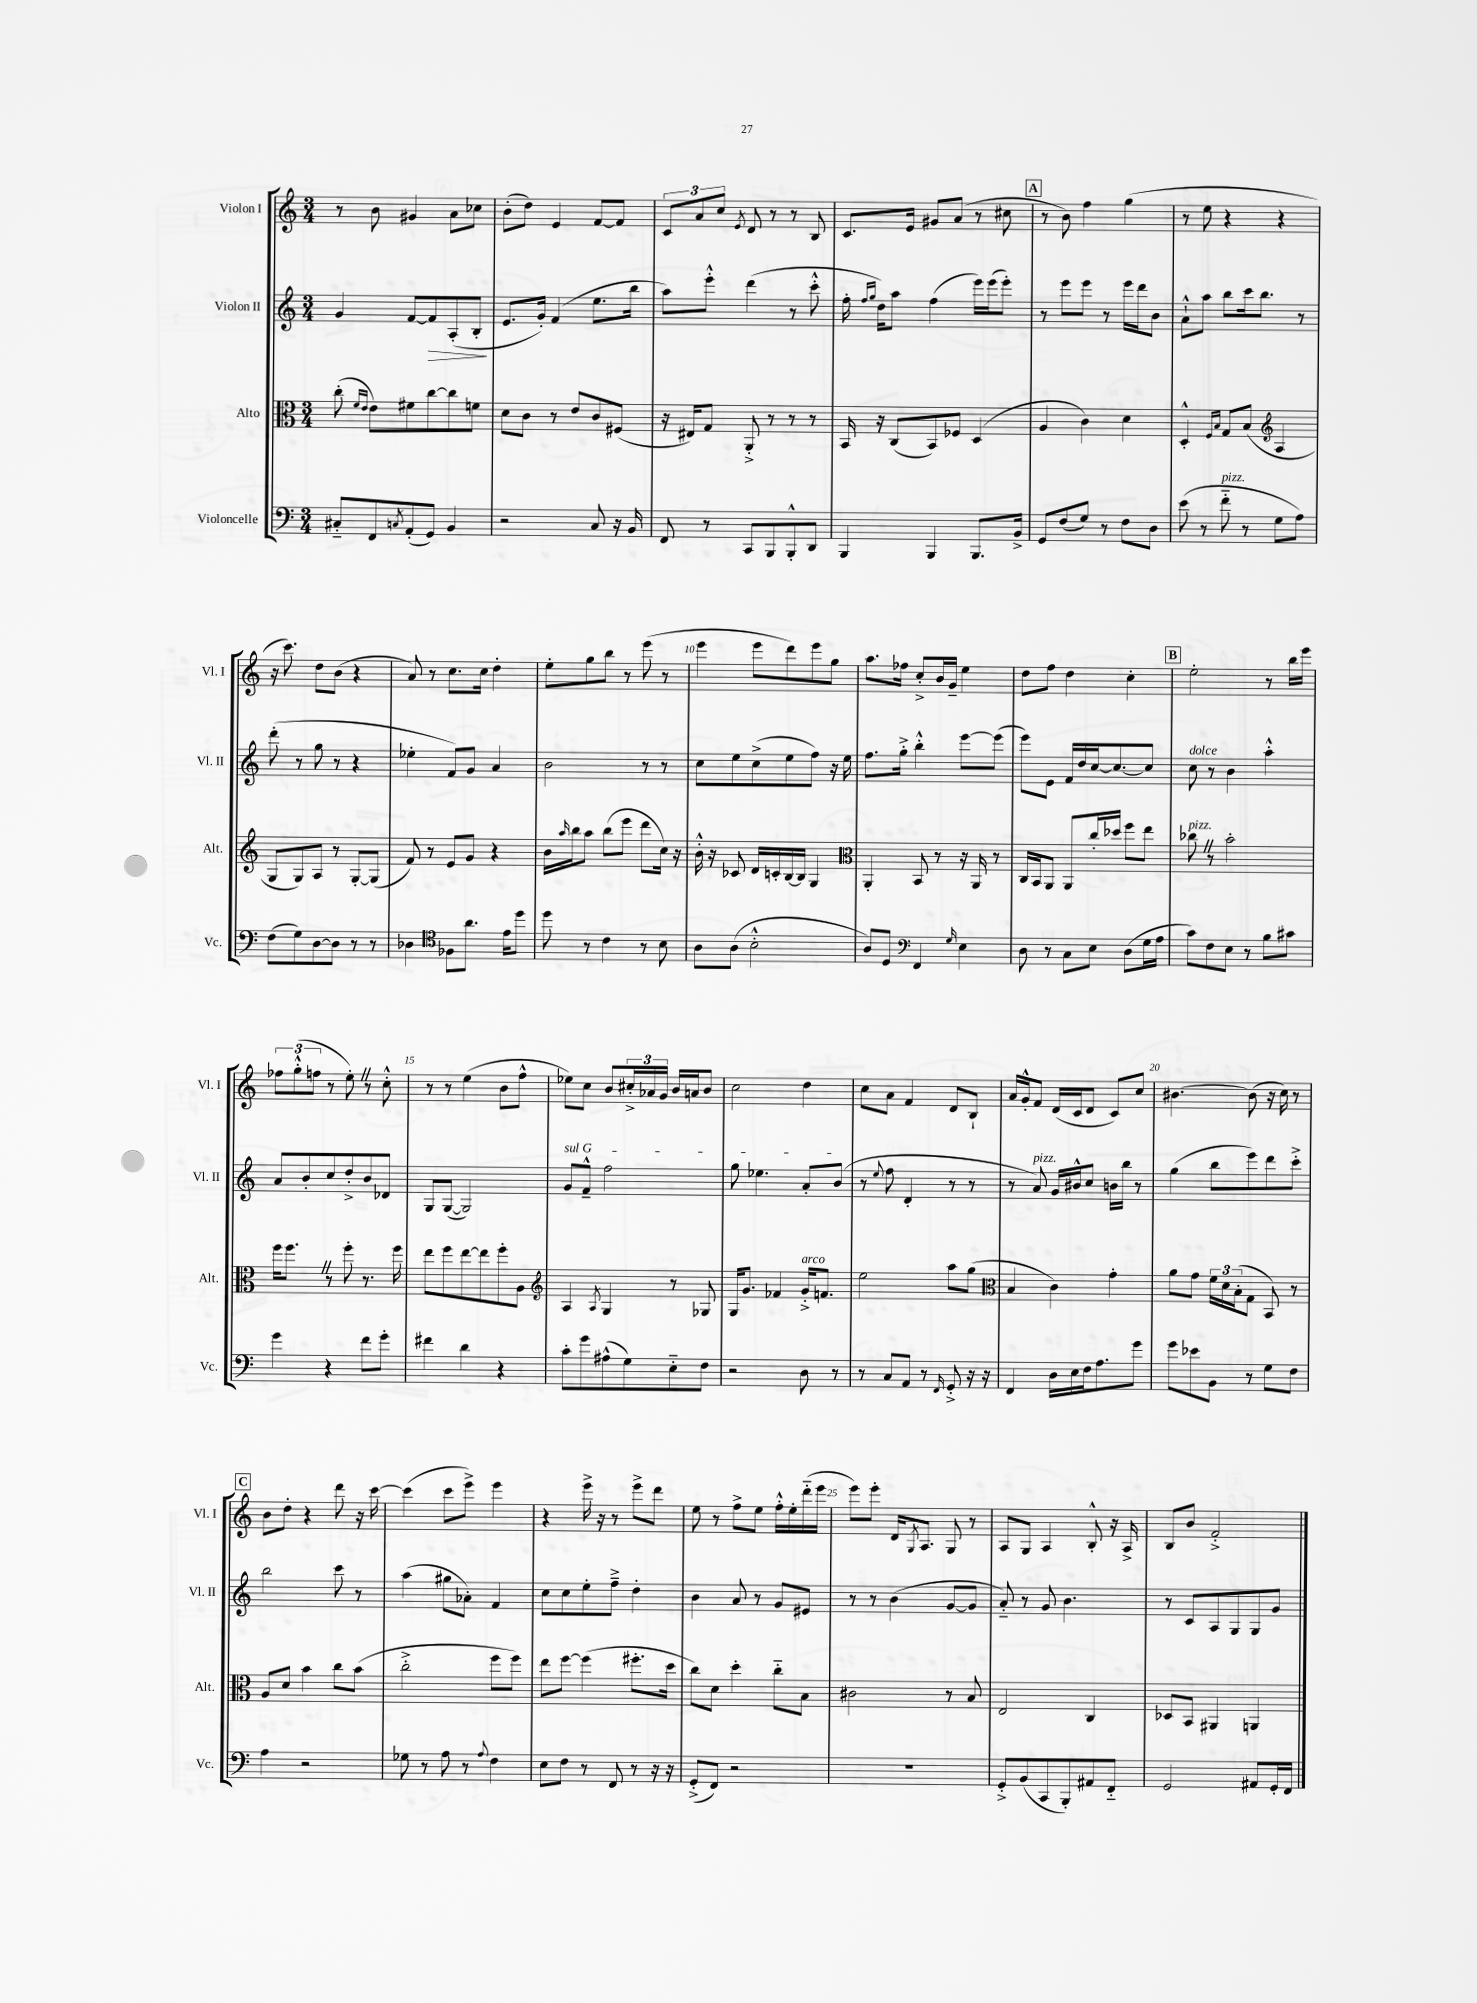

**kern	**kern	**kern	**kern
*staff4	*staff3	*staff2	*staff1
*clefF4	*clefC3	*clefG2	*clefG2
*k[]	*k[]	*k[]	*k[]
*M3/4	*M3/4	*M3/4	*M3/4
8C#'~	(8cc'	4g	8r
.	16qqf	.	.
.	16qqe	.	.
8FF	8e)	.	8b
8qC	.	.	.
(8AA'	8f#	[8f	4g#
8GG)	[8cc	8f]	.
4BB	8cc]	(8A'	8a
.	8f	8B'	8cc-
=	=	=	=
2r	8d	8.e	(8b'
.	8c	.	8dd)
.	.	16g')	.
.	8r	(4f	4e
.	8e	.	.
8C	8c	8.ee	[8f
16r	(8F#	.	8f]
16BB	.	16bb	.
=	=	=	=
8FF	16r	8aa)	12c
.	16E#)	.	.
.	.	.	12a
8r	8G	8eee'^^	.
.	.	.	12cc
.	.	.	8qe
8CC	8AA'^	(4ddd	8d
8BBB	8r	.	8r
8BBB'^^	8r	8r	8r
8DD	8r	8ccc'^^	8B
=	=	=	=
4BBB	16BB	16ff'	8.c
.	.	16qqff	.
.	.	16qqgg	.
.	16r	16dd)	.
.	(8C	8aa	.
.	.	.	16e
4BBB	8BB)	(4ff	8g#
.	8F-	.	(8a
8.BBB	(4D	16eee)	8r
.	.	(16eee	.
.	.	8eee')	8cc#
16BB^	.	.	.
=	=	=	=
8GG	4A	8r	8r
(8F	.	8eee	8b)
8G)	4c)	8eee	4ff
8r	.	8r	.
8F	4d	16eee	(4gg
.	.	16ddd	.
8D	.	8b	.
=	=	=	=
(8e	4D'^^	8a`^^	8r
8r	.	8aa	8ee
.	16qqF	.	.
.	16qqB	.	.
8f'~	8G	8bb	4r
8r	(8B	16ccc	.
.	.	8.bb	.
*	*clefG2	*	*
8G	4A	.	4r
8A)	.	8r	.
=	=	=	=
(8F	8G	(8ddd'	16r
.	.	.	8.ccc)
8G)	8G)	8r	.
[8D	8A	8gg	8dd
8D]	8r	8r	(8b
8r	[8G'	4r	4r
8r	(8G]	.	.
=	=	=	=
4D-	8f)	4ee-'	8a)
.	8r	.	8r
*clefC4	*	*	*
8F-	8e	8f)	8.cc
8.a	8g	8g	.
.	.	.	16cc
.	4r	4a	4dd'
16e	.	.	.
8dd	.	.	.
=	=	=	=
8dd	16b	2b	8ee'
.	16qqaa	.	.
.	16bb	.	.
8r	8aa	.	8gg
4c	(8bb	.	8bb
.	8eee	.	8r
8r	8ddd	8r	(8eee
8B	16cc)	8r	8r
.	16r	.	.
=	=	=	=
8A	16b'^^	8cc	4eee
.	16r	.	.
(8A	8c-	8ee	.
2B'^^	16d	(8cc^	8eee
.	16c'	.	.
.	[16B	8ee	8ddd)
.	16B]	.	.
.	4G	8ff)	8eee
.	.	16r	8gg
.	.	16ee	.
=	=	=	=
*	*clefC3	*	*
8A)	4AA'	8.ff	8.aa
8D	.	.	.
.	.	16gg'^	16ff-
*clefF4	*	*	*
4FF	8BB	4bb'^^	8cc'^
.	8r	.	16b
.	.	.	16g~
16qqG	.	.	.
4E	16r	[8eee	4ee
.	16AA	.	.
.	8r	(8eee]	.
=	=	=	=
8D	16C	8eee)	8dd
.	16BB	.	.
8r	8AA	8e	8ff
8C	8AA	16f	4dd
.	.	16dd	.
8E	16cc'	[16cc	.
.	16dd-	8.cc_	.
(8D	8ff	.	4cc'
16G	8ee	8cc]	.
16A	.	.	.
=	=	=	=
8c)	8cc-	8cc	2ee'
8F	8r	8r	.
8E	2b'	4b	.
8r	.	.	.
8B	.	4aa'^^	8r
8c#	.	.	16bb
.	.	.	16eee
=	=	=	=
4g	16ff	8a	12ff-
.	8.ff	.	.
.	.	.	(12gg'^^
.	.	8b'	.
.	.	.	12ff
4r	8r	8cc	8r
.	8ff'	8dd'^	8ee')
8f	8.r	8b	8r
8g'	.	8d-	8cc'^^
.	16ff	.	.
=	=	=	=
4f#	8ee	8G	8r
.	8ff	([8G	8r
4d	[8ee	2G])	(4ee
.	8ee]	.	.
4r	8ff'	.	8b
.	8A	.	8ff^^
=	=	=	=
*	*clefG2	*	*
8c'	4A	8g	8ee-)
8g	.	8f~^^	8cc
.	8qA	.	.
(8A#^^	4G	2ff	8b
8G)	.	.	24cc#'^
.	.	.	24a-
.	.	.	24g
8E'~	8r	.	16b
.	.	.	16a
8F	8G-	.	8b
=	=	=	=
2r	16G	8gg	2cc
.	8.g	.	.
.	.	4.ee-	.
.	4f-	.	.
8D	16g'^	8a'	4dd
.	8.f	.	.
8r	.	(8b	.
=	=	=	=
8r	2ee	8r	8cc
.	.	8qqee	.
8C	.	8ff	8a
8AA	.	4d'	4f
8r	.	.	.
16qqFF	.	.	.
8GG'^	8aa	8r	8d
16r	(8gg	8r	8B`
16r	.	.	.
=	=	=	=
*	*clefC3	*	*
4FF	4B	8r	16a
.	.	.	16g'^^
.	.	8a)	8f
16D	4c)	16g	(16d
16E	.	16b#^^	16c
16F	.	8cc	8d
8.A	.	.	.
.	4g'	16b	8c)
.	.	16bb	.
8g	.	8r	8cc
=	=	=	=
8g	8a	(4gg	[4.b#
8e-	8g	.	.
8BB	24f	8bb	.
.	24d	.	.
.	(24B'	.	.
8r	8G	8eee)	(8b#]
8G	8BB)	8ddd	16r
.	.	.	16cc)
8F	8r	8ccc'^	8r
=	=	=	=
4A	8A	2bb	8b
.	8d	.	8dd'
2r	4b	.	4r
.	8cc	8ccc	8ddd
.	(8b	8r	16r
.	.	.	[16ccc
=	=	=	=
8G-	2cc'^	(4aa	(4ccc]
8r	.	.	.
8A	.	8gg#	8ccc
8r	.	8a-')	8eee^)
8qqA	.	.	.
4F	8ff	4f	4eee
.	8ff)	.	.
=	=	=	=
8E	8ee	8cc	4r
8F	[8ff	8cc	.
8r	(4ff]	8ee'	16eee^
.	.	.	16r
8FF	.	8ff~^	8r
8r	8.ff#'	4dd'	8eee^
16r	.	.	8ddd
16r	16dd	.	.
=	=	=	=
(8GG'^	8cc)	4b	8ee
8FF)	8d	.	8r
2r	4dd'	8a	8ff^
.	.	8r	8ee
.	8cc'~	8g	16ff'^^
.	.	.	16ee'
.	8B	8e#	(16ddd'~
.	.	.	16eee
=	=	=	=
2.r	2c#	8r	8eee)
.	.	8r	8eee'
.	.	(4b	16d
.	.	.	8qG
.	.	.	8.A
.	8r	[8g	8G
.	8B	8g]	8r
=	=	=	=
8GG'^	2E	8a'~)	8A
(8BB	.	8r	8G
8CC	.	8g	4A
8BBB')	.	4.b	.
8AA#	4C	.	8B'^^
8FF'~	.	.	16r
.	.	.	16A^
=	=	=	=
2GG	8D-	8r	8B
.	8BB	8c	8b
.	4AA#	8A	2f'^
.	.	8G	.
8AA#	4AA	8G	.
16GG'	.	8g	.
16FF	.	.	.
==	==	==	==
*-	*-	*-	*-
